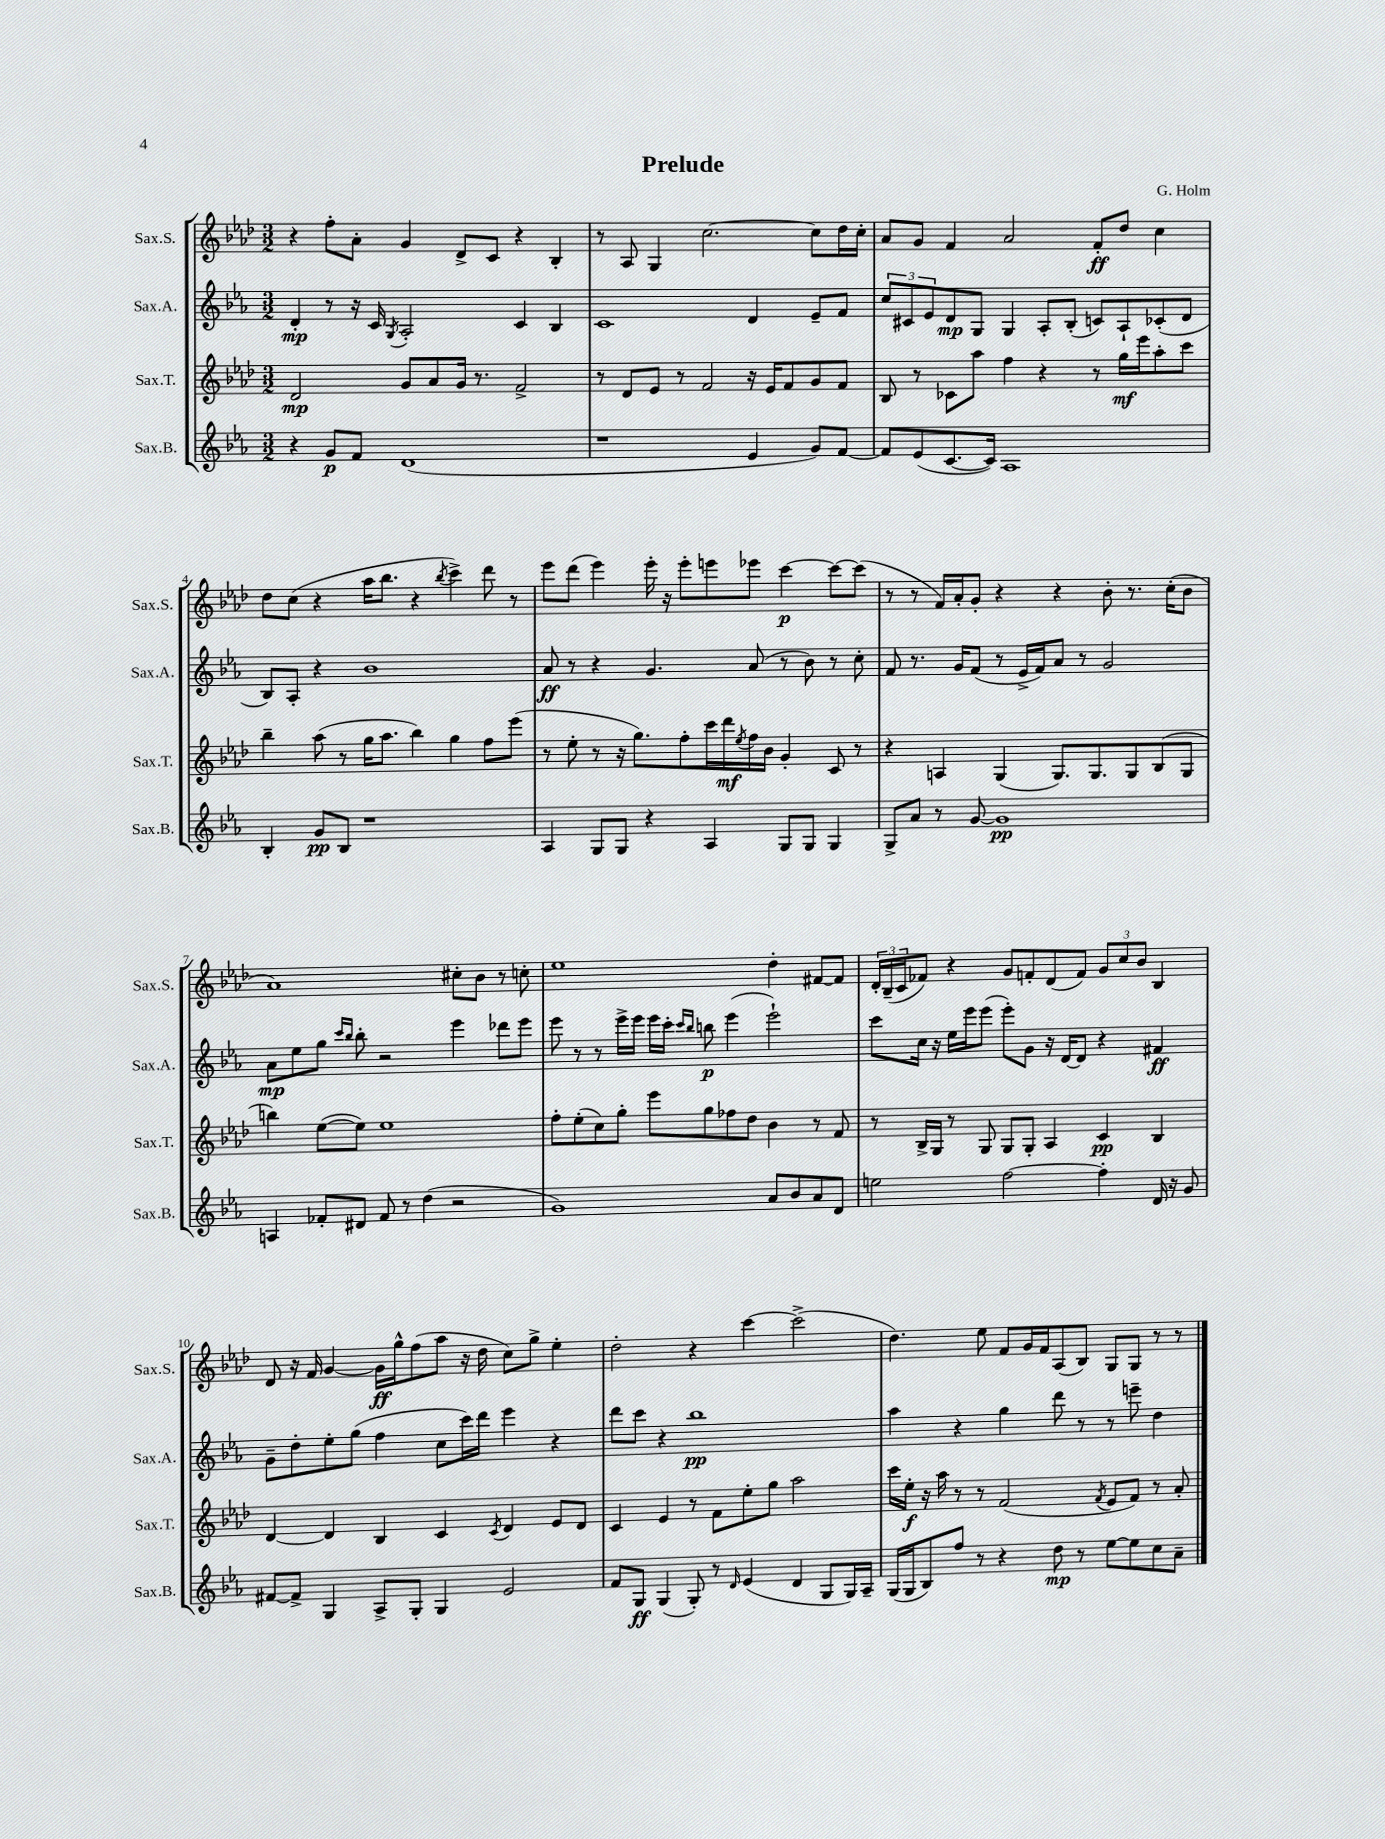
\header { title = "Prelude" composer = "G. Holm" }
<<
\new StaffGroup <<
\new Staff = "s0" \with { instrumentName = "Sax.S." shortInstrumentName = "Sax.S." } {
    \clef treble \key aes \major \numericTimeSignature \time 3/2
    r4 f''8-. aes'8-. g'4 des'8-> c'8 r4 bes4-. |
    r8 aes8 g4 c''2.~ c''8 des''16 c''16-. |
    aes'8 g'8 f'4 aes'2 f'8-.\ff des''8 c''4 |
    des''8 c''8( r4 aes''16 bes''8. r4 \acciaccatura { bes''8 } c'''4->) des'''8 r8 |
    ees'''8 des'''8( ees'''4) ees'''16-. r16 ees'''8-. e'''8 ees'''8 c'''4~\p c'''8~ c'''8( |
    r8 r8 f'16) aes'16-. g'8-. r4 r4 bes'8-. r8. c''16-.( bes'8 |
    aes'1) cis''8-. bes'8 r8 c''8-. |
    ees''1 des''4-. fis'8~ fis'8 |
    \tuplet 3/2 { des'16-. bes16--( c'16 } fes'8) r4 g'8 f'8-. des'8( f'8) \tuplet 3/2 { g'8 c''8 bes'8 } bes4 |
    des'8 r16 f'16 g'4~ g'16\ff g''16-^ f''8( aes''8 r16 des''16 c''8) g''8-> ees''4-. |
    des''2-. r4 c'''4~ c'''2->( |
    des''4.) ees''8 f'8 g'16 f'16 aes8( bes8) g8 g8 r8 r8 \bar "|." |
}
\new Staff = "s1" \with { instrumentName = "Sax.A." shortInstrumentName = "Sax.A." } {
    \clef treble \key ees \major \numericTimeSignature \time 3/2
    d'4-.\mp r8 r16 c'16 \acciaccatura { g8 } aes2-. c'4 bes4 |
    c'1 d'4 ees'8-- f'8 |
    \tuplet 3/2 { c''8 cis'8 ees'8 } d'8\mp g8 g4 aes8-. bes8-.( c'8) aes8-! ces'8-.( d'8 |
    bes8) aes8-. r4 bes'1 |
    aes'8\ff r8 r4 g'4. aes'8( r8 bes'8) r8 c''8-. |
    f'8 r8. g'16 f'8( r8 ees'16-> f'16) aes'8 r8 g'2 |
    aes'8\mp ees''8 g''8 \grace { c'''16 bes''16 } bes''8-. r2 ees'''4 des'''8 ees'''8 |
    ees'''8 r8 r8 ees'''16-> ees'''16 ees'''16 c'''16-. \grace { c'''16 bes''16 } b''8\p ees'''4( ees'''2-!) |
    c'''8 c''16 r16 ees''16 ees'''16 ees'''8( ees'''8-.) g'8 r16 d'16~ d'8 r4 fis'4\ff |
    g'8-- d''8-. ees''8-. g''8( f''4 c''8 c'''16) d'''16 ees'''4 r4 |
    d'''8 c'''8 r4 bes''1\pp |
    aes''4 r4 g''4 d'''8 r8 r8 e'''8-- d''4 \bar "|." |
}
\new Staff = "s2" \with { instrumentName = "Sax.T." shortInstrumentName = "Sax.T." } {
    \clef treble \key aes \major \numericTimeSignature \time 3/2
    des'2\mp g'8 aes'8 g'16 r8. f'2-> |
    r8 des'8 ees'8 r8 f'2 r16 ees'16 f'8 g'8 f'8 |
    bes8 r8 ces'8 aes''8 f''4 r4 r8 g''16\mf ees'''16 aes''8-. c'''8 |
    bes''4-- aes''8( r8 g''16 aes''8. bes''4) g''4 f''8 ees'''8( |
    r8 ees''8-. r8 r16 g''8.) f''8-. c'''16 des'''16\mf \acciaccatura { ees''8 } f''16 bes'16 g'4-. c'8 r8 |
    r4 a4 g4( g8.) g8. g8 bes8( g8 |
    b''4) ees''8~( ees''8) ees''1 |
    f''8-. ees''8-.( c''8) g''8-. ees'''8 g''8 fes''8 des''8 bes'4 r8 f'8 |
    r8 bes16-> g16 r8 g8 g8 g8-. aes4 c'4\pp bes4 |
    des'4~ des'4 bes4 c'4 \acciaccatura { c'8 } des'4 ees'8 des'8 |
    c'4 ees'4 r8 f'8 ees''8-. g''8 aes''2 |
    c'''16 ees''16-.\f r16 aes''16 r8 r8 f'2( \acciaccatura { f'8 } ees'8 f'8) r8 aes'8-. \bar "|." |
}
\new Staff = "s3" \with { instrumentName = "Sax.B." shortInstrumentName = "Sax.B." } {
    \clef treble \key ees \major \numericTimeSignature \time 3/2
    r4 g'8\p f'8 d'1( |
    r1 ees'4 g'8) f'8~ |
    f'8 ees'8( c'8.~ c'16) aes1 |
    bes4-. g'8\pp bes8 r1 |
    aes4 g8 g8 r4 aes4 g8 g8 g4 |
    g8-> aes'8 r8 g'8~ g'1\pp |
    a4 fes'8-. dis'8 fes'8 r8 d''4( r2 |
    g'1) aes'8 bes'8 aes'8 d'8 |
    e''2 f''2~ f''4-. d'16 r16 g'8 |
    fis'8~ fis'8-> g4 aes8-> g8-. g4 ees'2 |
    f'8 g8\ff g4( g8-.) r8 \grace { d'16 } ees'4( d'4 g8 g16) aes16-- |
    g16( g16 bes8) f''8 r8 r4 d''8\mp r8 ees''8~ ees''8 c''8 aes'8-- \bar "|." |
}
>>
>>
